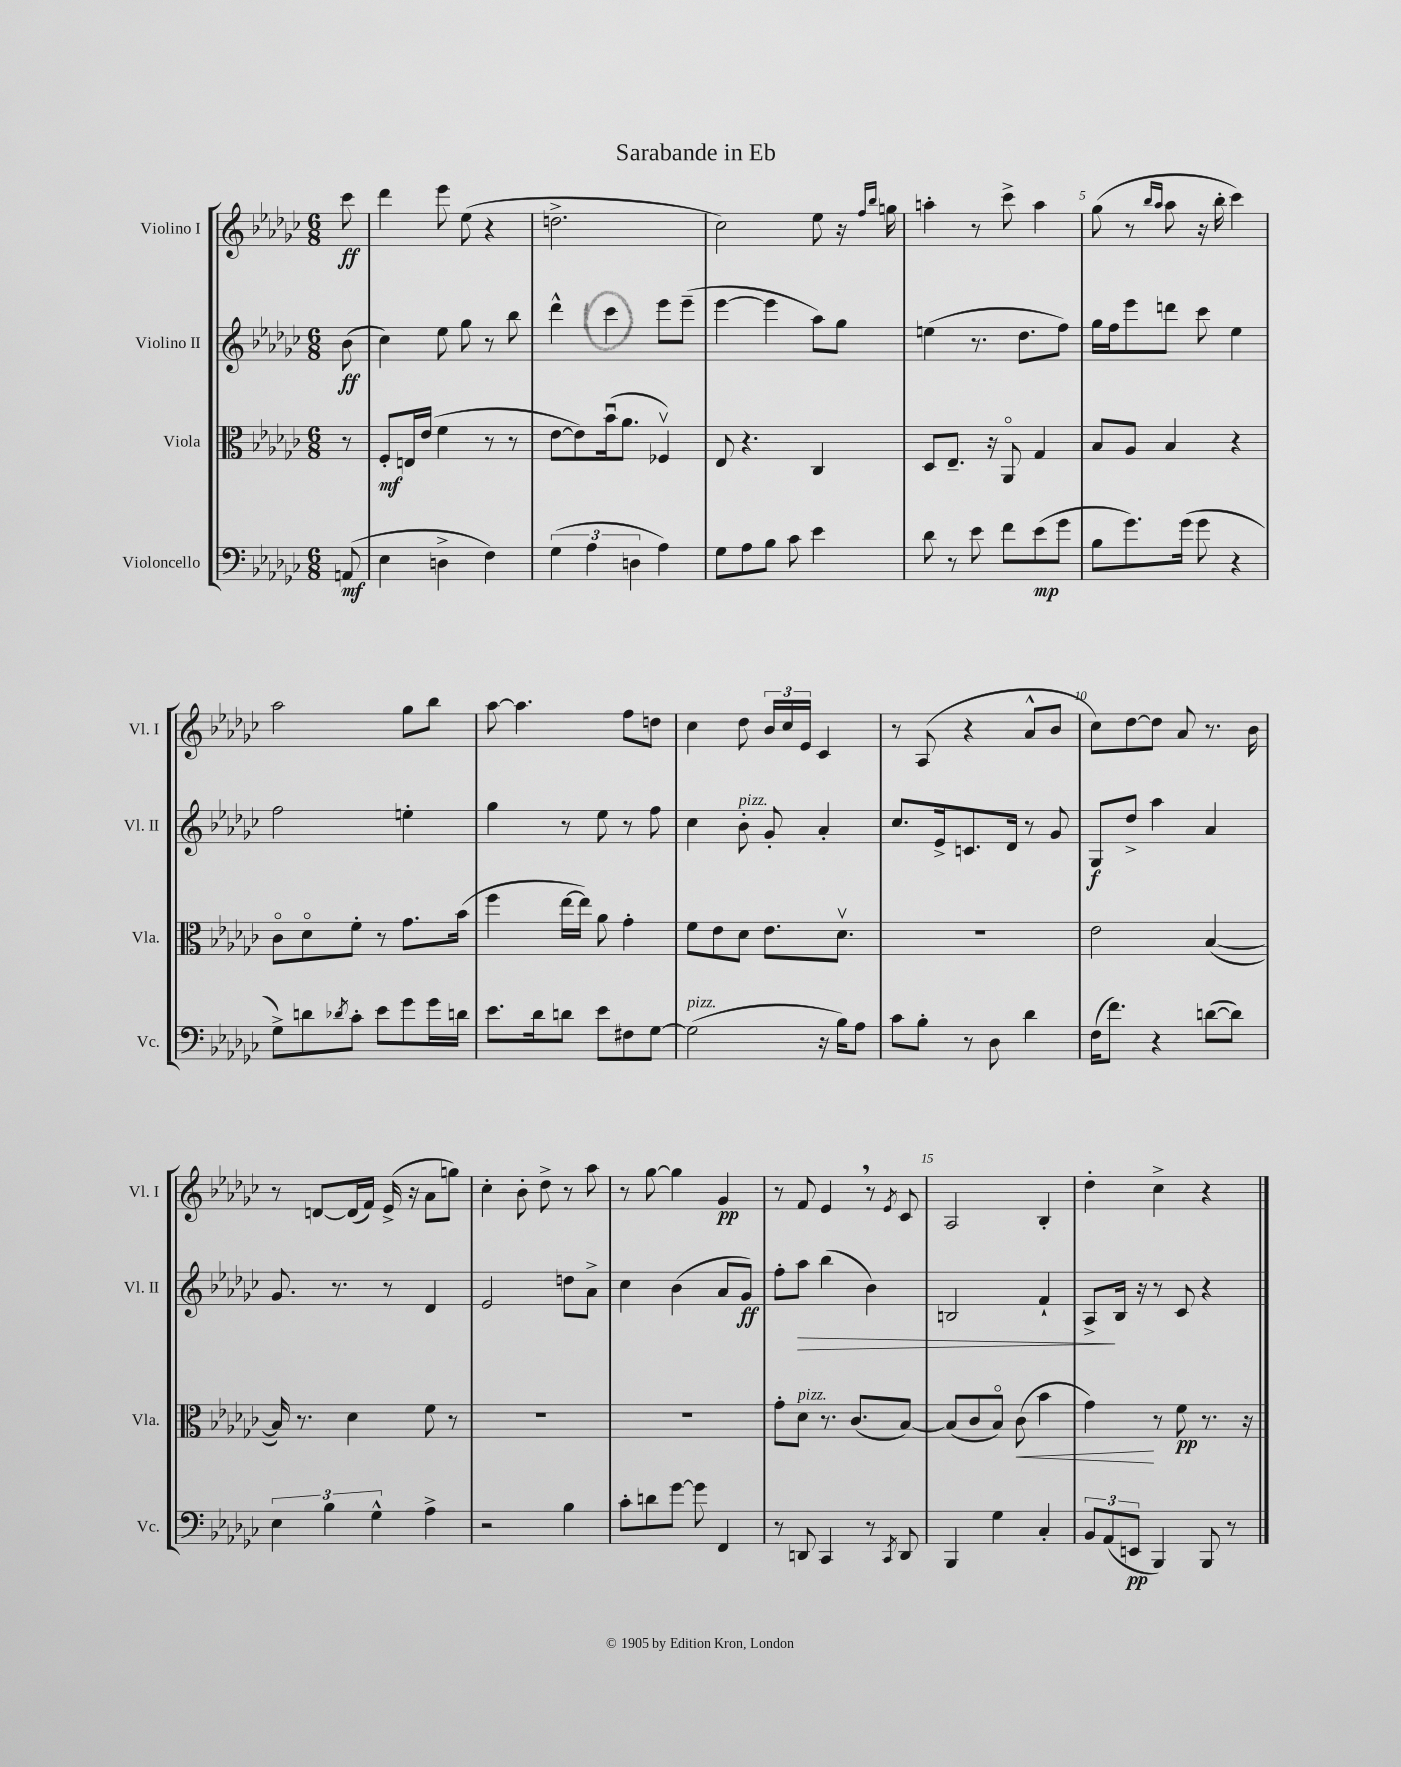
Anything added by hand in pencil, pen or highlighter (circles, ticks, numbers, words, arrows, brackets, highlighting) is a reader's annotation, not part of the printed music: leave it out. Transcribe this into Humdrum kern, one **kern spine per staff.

**kern	**dynam	**kern	**dynam	**kern	**dynam	**kern	**dynam
*part4	*part4	*part3	*part3	*part2	*part2	*part1	*part1
*staff4	*staff4	*staff3	*staff3	*staff2	*staff2	*staff1	*staff1
*I"Violoncello	*	*I"Viola	*	*I"Violino II	*	*I"Violino I	*
*I'Vc.	*	*I'Vla.	*	*I'Vl. II	*	*I'Vl. I	*
*clefF4	*	*clefC3	*	*clefG2	*	*clefG2	*
*k[b-e-a-d-g-c-]	*	*k[b-e-a-d-g-c-]	*	*k[b-e-a-d-g-c-]	*	*k[b-e-a-d-g-c-]	*
*M6/8	*	*M6/8	*	*M6/8	*	*M6/8	*
=	=	=	=	=	=	=	=
(8AAn/	mf	8r	.	(8b-\	ff	8ccc-\	ff
=1	=1	=1	=1	=1	=1	=1	=1
4E-\	.	8F'/L	mf	4cc-\)	.	4ddd-\	.
.	.	16En/L	.	.	.	.	.
.	.	(16e-/JJ	.	.	.	.	.
4Dn^\	.	4f\	.	8ee-\	.	8eee-\	.
.	.	.	.	8gg-\	.	(8ee-\	.
4F\)	.	8r	.	8r	.	4r	.
.	.	8r	.	8bb-\	.	.	.
=2	=2	=2	=2	=2	=2	=2	=2
(6G-\	.	[8e-\L	.	4ddd-^^\	.	2.ddn^\	.
.	.	8e-\])	.	.	.	.	.
6A-\	.	.	.	.	.	.	.
.	.	(16b-u\k	.	4ccc-\	.	.	.
.	.	8.a-\J	.	.	.	.	.
6Dn\	.	.	.	.	.	.	.
4A-\)	.	4F-Xv/)	.	8eee-\L	.	.	.
.	.	.	.	(8eee-~\J	.	.	.
=3	=3	=3	=3	=3	=3	=3	=3
8G-\L	.	8E-/	.	[4eee-\	.	2cc-\)	.
8A-\	.	4.r	.	.	.	.	.
8B-\J	.	.	.	4eee-\]	.	.	.
8c-\	.	.	.	.	.	.	.
4e-\	.	4C-/	.	8aa-\L)	.	8ee-\	.
.	.	.	.	8gg-\J	.	16r	.
.	.	.	.	.	.	16qqff/LL	.
.	.	.	.	.	.	16qqbb-/JJ	.
.	.	.	.	.	.	16ggn\	.
=4	=4	=4	=4	=4	=4	=4	=4
8d-\	.	8D-/L	.	(4een\	.	4aan'\	.
8r	.	8.E-~/J	.	.	.	.	.
8e-\	.	.	.	8.r	.	8r	.
.	.	16r	.	.	.	.	.
8f\L	.	8AA-/	.	.	.	8ccc-^\	.
.	.	.	.	8.dd-\L	.	.	.
(8e-\	mp	4G-/	.	.	.	4aa\	.
8g-\J	.	.	.	8ff\J)	.	.	.
=5	=5	=5	=5	=5	=5	=5	=5
8B-\L	.	8B-/L	.	16gg-\LL	.	(8gg-\	.
.	.	.	.	16ff\J	.	.	.
8.g-\)	.	8A-/J	.	8eee-\	.	8r	.
.	.	.	.	.	.	16qqbb-/LL	.
.	.	.	.	.	.	16qqaa-/JJ	.
.	.	4B-/	.	8dddn\J	.	8aa-\	.
(16g-\Jk	.	.	.	.	.	.	.
8g-\	.	.	.	8ccc-\	.	16r	.
.	.	.	.	.	.	16bb-'\	.
4r	.	4r	.	4ee-\	.	4ccc-\)	.
!!LO:LB:g=z
=6	=6	=6	=6	=6	=6	=6	=6
8G-^\L)	.	8c-\L	.	2ff\	.	2aa-\	.
8dn\	.	8d-\	.	.	.	.	.
8qd-X/	.	.	.	.	.	.	.
8c-'\J	.	8f'\J	.	.	.	.	.
8e-\L	.	8r	.	.	.	.	.
8g-\	.	8.g-\L	.	4een'\	.	8gg-\L	.
16g-\L	.	.	.	.	.	8bb-\J	.
16dn\JJ	.	(16b-\Jk	.	.	.	.	.
=7	=7	=7	=7	=7	=7	=7	=7
8.e-\L	.	4ff\	.	4gg-\	.	[8aa-\	.
.	.	.	.	.	.	4.aa-\]	.
16d-\k	.	.	.	.	.	.	.
8dn\J	.	[16ee-\LL	.	8r	.	.	.
.	.	16ee-\JJ])	.	.	.	.	.
8e-\L	.	8a-\	.	8ee-\	.	.	.
8F#X\	.	4g-'\	.	8r	.	8ff\L	.
[8G-\J	.	.	.	8ff\	.	8ddn\J	.
=8	=8	=8	=8	=8	=8	=8	=8
!LO:TX:a:i:t=pizz.	!	!	!	!	!	!	!
(2G-\]	.	8f\L	.	4cc-\	.	4cc-\	.
.	.	8e-\	.	.	.	.	.
!	!	!	!	!LO:TX:a:i:t=pizz.	!	!	!
.	.	8d-\J	.	8b-'\	.	8dd-\	.
.	.	8.e-\L	.	8g-'/	.	24b-/LL	.
.	.	.	.	.	.	24cc-/	.
.	.	.	.	.	.	24e-/JJ	.
16r	.	.	.	4a-'/	.	4c-/	.
16B-\KL)	.	8.d-v\J	.	.	.	.	.
8A-\J	.	.	.	.	.	.	.
=9	=9	=9	=9	=9	=9	=9	=9
8c-\L	.	2.r	.	8.cc-/L	.	8r	.
8B-'\J	.	.	.	.	.	(8A-/	.
.	.	.	.	16e-^/k	.	.	.
8r	.	.	.	8.cn/	.	4r	.
8D-\	.	.	.	.	.	.	.
.	.	.	.	16d-/Jk	.	.	.
4d-\	.	.	.	8r	.	8a-^^/L	.
.	.	.	.	8g-/	.	8b-/J	.
=10	=10	=10	=10	=10	=10	=10	=10
(16F\KL	.	2e-\	.	8G-/L	f	8cc-\L)	.
8.f\J)	.	.	.	.	.	.	.
.	.	.	.	8dd-^/J	.	[8dd-\	.
4r	.	.	.	4aa-\	.	8dd-\J]	.
.	.	.	.	.	.	8a-/	.
([8dn\L	.	([4B-/	.	4a-/	.	8.r	.
8d\J])	.	.	.	.	.	.	.
.	.	.	.	.	.	16b-\	.
!!LO:LB:g=z
=11	=11	=11	=11	=11	=11	=11	=11
6E-\	.	16B-/])	.	8.g-/	.	8r	.
.	.	8.r	.	.	.	.	.
.	.	.	.	.	.	[8dn/L	.
6B-\	.	.	.	.	.	.	.
.	.	.	.	8.r	.	.	.
.	.	4d-\	.	.	.	(16d/L]	.
.	.	.	.	.	.	16f/JJ)	.
6G-^^\	.	.	.	.	.	.	.
.	.	.	.	8r	.	(16e-^/	.
.	.	.	.	.	.	16r	.
4A-^\	.	8f\	.	4d-/	.	8a-\L	.
.	.	8r	.	.	.	8ggn\J)	.
=12	=12	=12	=12	=12	=12	=12	=12
2r	.	2.r	.	2e-/	.	4cc-'\	.
.	.	.	.	.	.	8b-'\	.
.	.	.	.	.	.	8dd-^\	.
4B-\	.	.	.	8ddn\L	.	8r	.
.	.	.	.	8a-^\J	.	8aa-\	.
=13	=13	=13	=13	=13	=13	=13	=13
8c-'\L	.	2.r	.	4cc-\	.	8r	.
8dn\	.	.	.	.	.	[8gg-\	.
[8g-\J	.	.	.	(4b-\	.	4gg-\]	.
8g-\]	.	.	.	.	.	.	.
4FF/	.	.	.	8a-/L	.	4g-/	pp
.	.	.	.	8g-/J)	ff	.	.
=14	=14	=14	=14	=14	=14	=14	=14
8r	.	8g-'\L	.	8ff'\L	.	8r	.
!	!	!LO:TX:a:i:t=pizz.	!	!	!	!	!
!	!	!	!	!	!LO:HP:b	!	!
8DDn/	.	8d-\J	.	8aa-\J	>	8f/	.
4CC-/	.	8.r	.	(4bb-\	.	4e-,/	.
.	.	(8.c-/L	.	.	.	.	.
8r	.	.	.	4b-\)	.	8r	.
8qCC-/	.	.	.	.	.	8qe-/	.
8DD/	.	[8B-/J)	.	.	.	8c-/	.
=15	=15	=15	=15	=15	=15	=15	=15
4BBB-/	.	(8B-/L]	.	2Bn/	.	2A-/	.
.	.	8c-/	.	.	.	.	.
4G-\	.	8B-/J)	.	.	.	.	.
!	!	!	!LO:HP:b	!	!	!	!
.	.	(8c-\	<	.	.	.	.
4C-'/	.	4b-\	.	4f`/	.	4B-'/	.
=16	=16	=16	=16	=16	=16	=16	=16
12BB-/L	.	4g-\)	.	8A-^/L	.	4dd-'\	.
(12AA-/	.	.	.	.	.	.	.
.	.	.	.	16B-/Jk	]	.	.
12EEn/J	pp	.	.	.	.	.	.
.	.	.	.	16r	.	.	.
4BBB-/)	.	8r	[	8r	.	4cc-^\	.
.	.	8f\	pp	8c-/	.	.	.
8BBB-/	.	8.r	.	4r	.	4r	.
8r	.	.	.	.	.	.	.
.	.	16r	.	.	.	.	.
==	==	==	==	==	==	==	==
*-	*-	*-	*-	*-	*-	*-	*-
